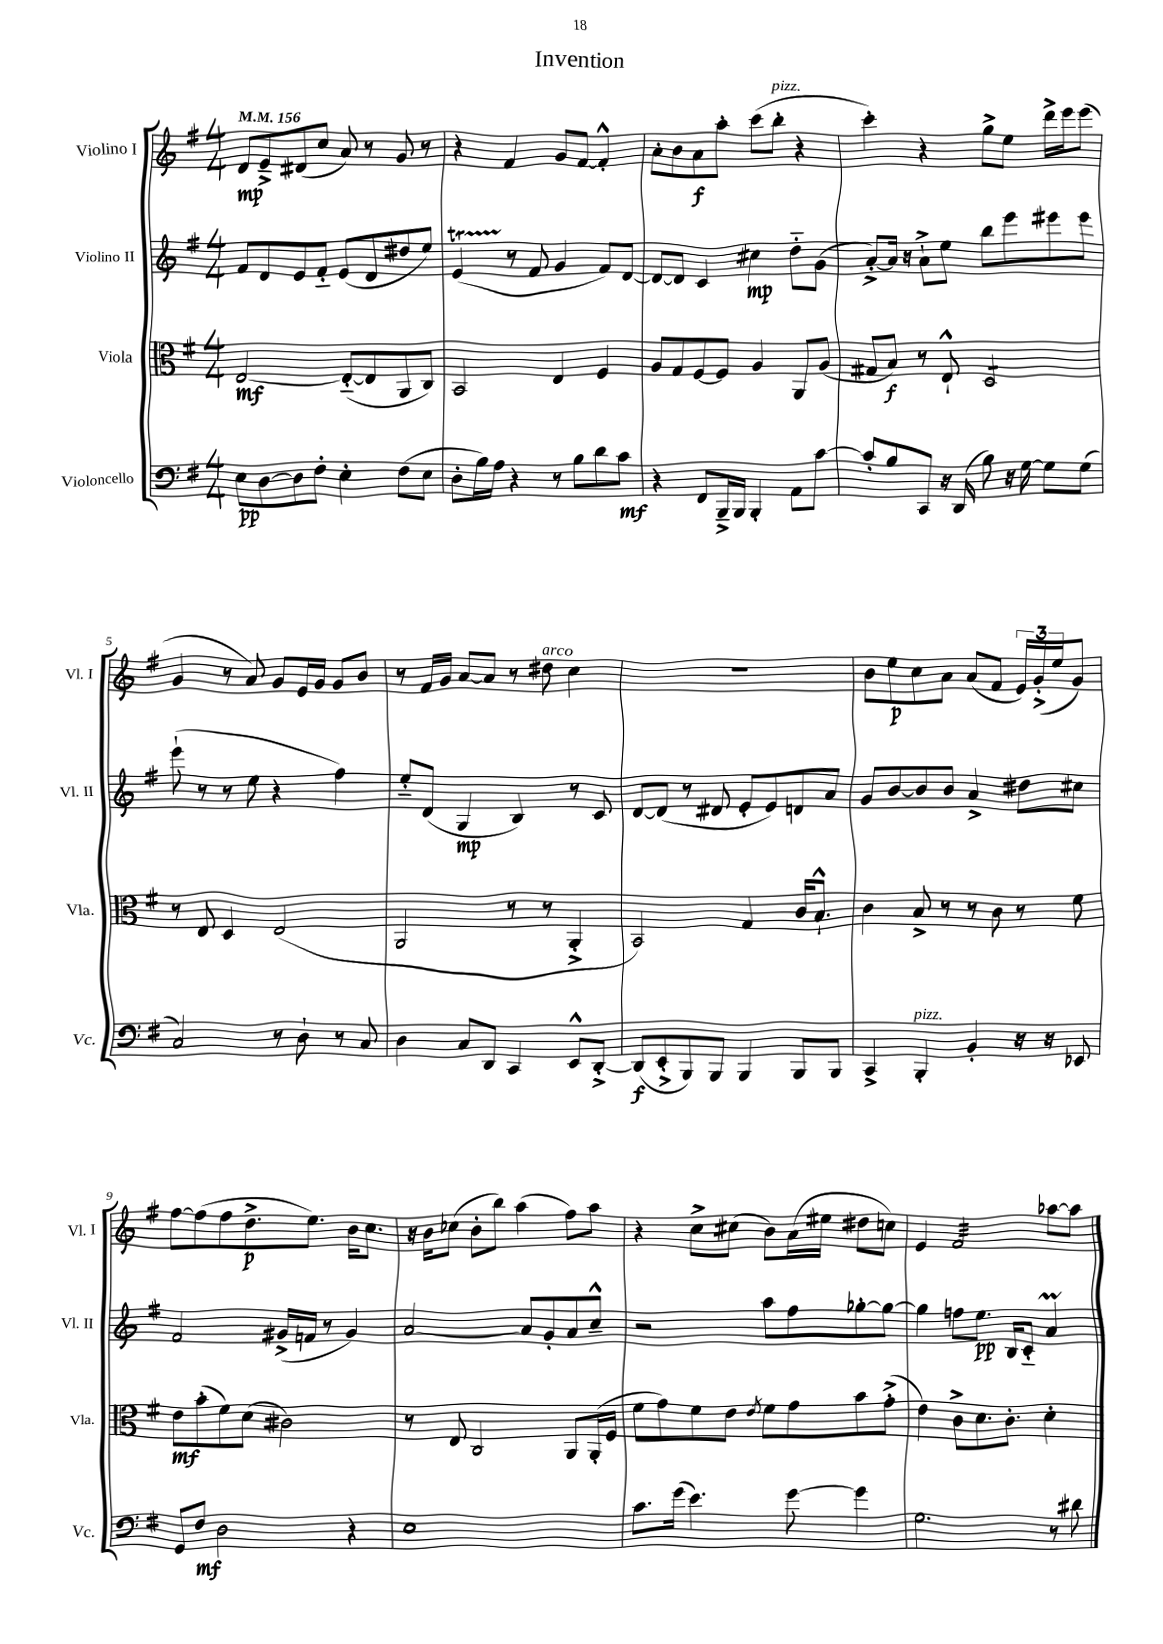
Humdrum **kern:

**kern	**kern	**kern	**kern
*staff4	*staff3	*staff2	*staff1
*clefF4	*clefC3	*clefG2	*clefG2
*k[f#]	*k[f#]	*k[f#]	*k[f#]
*M4/4	*M4/4	*M4/4	*M4/4
*MM156	*MM156	*MM156	*MM156
8E	[2E	8f#	8d
[8D	.	8d	8e~^
8D]	.	8e	(8d#
8F#'	.	8f#'~	8cc
4E'	(8E'~_	(8e	8a)
.	8E]	8d	8r
(8F#	8AA	8dd#	8g
8E	8C)	8ee)	8r
=	=	=	=
8D'	2BB	(4e	4r
16B)	.	.	.
16A	.	.	.
4r	.	8r	4f#
.	.	8f#	.
8r	4E	4g	8g
8B	.	.	[8f#
8d	4F#	8f#)	4f#'^^]
8c	.	[8d	.
=	=	=	=
4r	8A	8d_	8a'
.	8G	8d]	8b
8FF#	[8F#	4c	8a
16BBB~^	8F#]	.	8aa'
16BBB	.	.	.
4BBB'	4A	4cc#	(8ccc
.	.	.	8bb'
8AA	8AA	8dd'~	4r
[8c	(8A	(8g	.
=	=	=	=
8c']	8G#	[8a'^)	4ccc')
8B	8B)	16a]	.
.	.	16r	.
8CC	8r	8a`^	4r
16r	8E`^^	8ee	.
(16DD	.	.	.
8B)	2D	8bb	8gg^
16r	.	8eee	8ee
[16G	.	.	.
8G]	.	8eee#	16ddd^
.	.	.	16eee
(8G	.	8eee#	(8eee
=	=	=	=
2C)	8r	(8eee`	4g
.	8E	8r	.
.	4D	8r	8r
.	.	8ee	8a)
8r	(2E	4r	8g
8D`	.	.	16e
.	.	.	16g
8r	.	4ff#)	8g
8C	.	.	8b
=	=	=	=
4D	2AA	8ee'~	8r
.	.	(8d	16f#
.	.	.	16g
8C	.	4G	[8a
8DD	.	.	8a]
4CC	8r	4B)	8r
.	8r	.	8dd#
8EE^^	4AA'^	8r	4cc
[8DD'^	.	8c	.
=	=	=	=
(8DD]	2BB)	[8d	1r
8EE'^	.	(8d]	.
8BBB)	.	8r	.
8BBB	.	8d#	.
4BBB	4G	8e'	.
.	.	8e)	.
8BBB	16c	8d	.
.	8.B`^^	.	.
8BBB	.	8a	.
=	=	=	=
4CC^	4c	8g	8b
.	.	[8b	8ee
4BBB'	8B^	8b]	8cc
.	8r	8b	8a
4BB'	8r	4a^	(8a
.	8c	.	8f#
16r	8r	8dd#	24e)
.	.	.	(24g'^
16r	.	.	.
.	.	.	24ee
8EE-	8f#	8cc#	8g)
=	=	=	=
8GG	8e	2f#	[8ff#
8F#	(8b'	.	(8ff#]
2D	8f#)	.	8ff#
.	(8d	.	8.dd^
.	2c#)	(16g#^	.
.	.	16f	8.ee)
.	.	8r	.
4r	.	4g#)	16b
.	.	.	8.cc
=	=	=	=
1E	8r	[2a	16r
.	.	.	16b
.	8E	.	(8cc-
.	2C	.	8b'
.	.	.	8bb)
.	.	8a]	(4aa
.	.	8g'	.
.	8AA	8a	8ff#)
.	(16AA'	8cc~^^	8aa
.	16F#	.	.
=	=	=	=
8.c	8f#	2r	4r
.	8g)	.	.
(16g	.	.	.
4.e)	8f#	.	8cc^
.	8e	.	(8cc#
.	8qe	.	.
.	8f#	8aa	8b)
[8g	8g	8ff#	(16a
.	.	.	16ee#
4g]	8b	[8gg-'	8dd#
.	(8g'^	8gg-_	8cc)
=	=	=	=
2.G	4e)	4gg-]	4e
.	8c^	8ff	2f#
.	8.d	8.ee	.
.	8.c'	16B	.
.	.	8c'~	.
8r	4d'	4a	[8aa-
8d#	.	.	8aa-]
==	==	==	==
*-	*-	*-	*-
